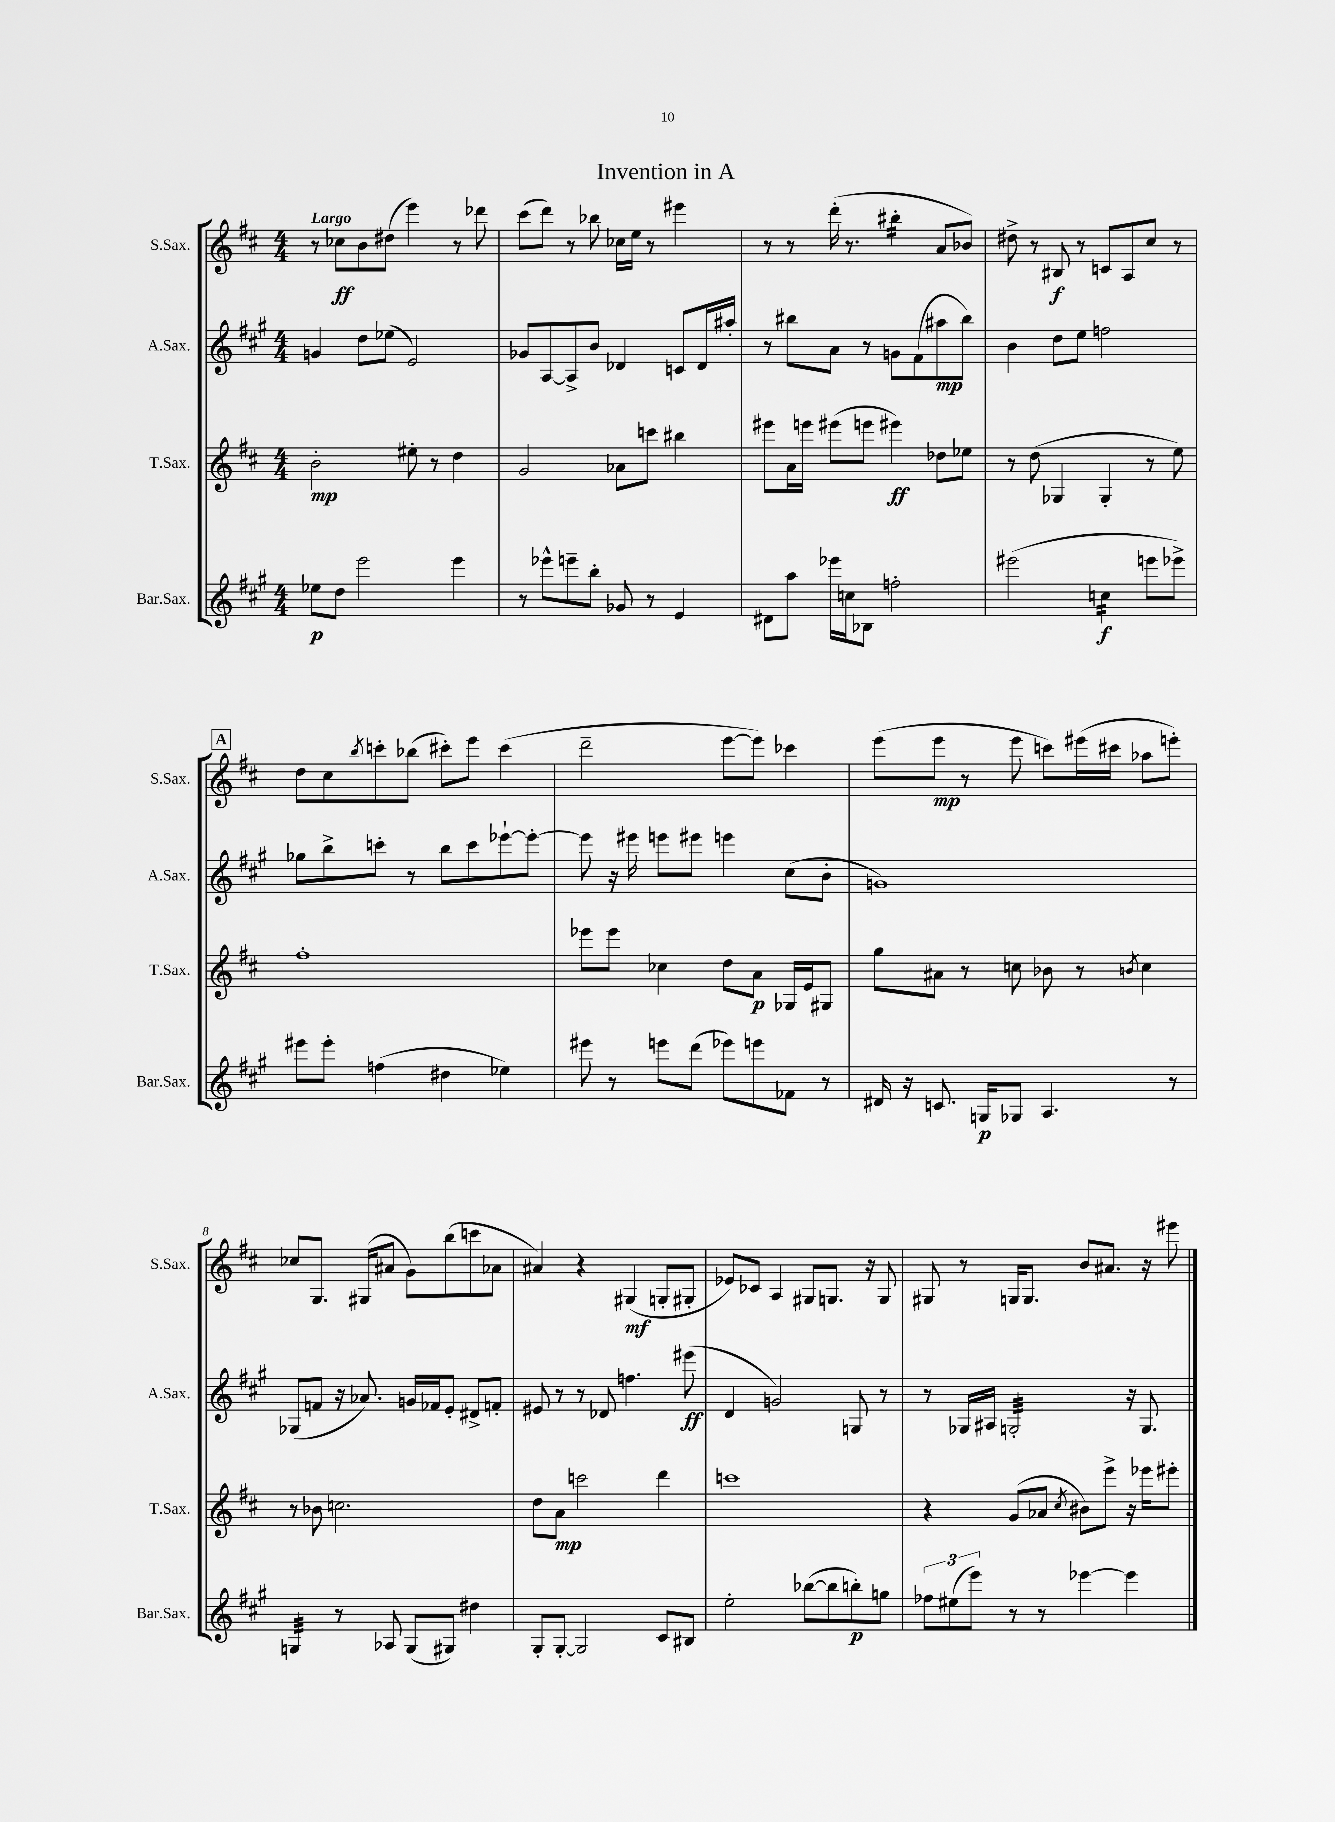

**kern	**kern	**kern	**kern
*staff4	*staff3	*staff2	*staff1
*clefG2	*clefG2	*clefG2	*clefG2
*k[f#c#g#]	*k[f#c#]	*k[f#c#g#]	*k[f#c#]
*M4/4	*M4/4	*M4/4	*M4/4
8ee-\L	2b'\	4g/	8r
8dd\J	.	.	8cc-\L
2eee\	.	8dd\L	8b\
.	.	(8ee-\J	(8dd#\J
.	8ee#'\	2e/)	4eee\)
.	8r	.	.
4eee\	4dd\	.	8r
.	.	.	8ddd-\
=	=	=	=
8r	2g/	8g-/L	(8ccc#\L
8eee-^^\L	.	[8A/	8ddd\J)
8eee~\	.	8A^/]	8r
8bb'\J	.	8b/J	8bb-\
8g-/	8a-\L	4d-/	16cc-\LL
.	.	.	16ee\JJ
8r	8ccc\J	.	8r
4e/	4bb#\	8c/L	4eee#\
.	.	16d-/L	.
.	.	16aa#'/JJ	.
=	=	=	=
8d#\L	8eee#\L	8r	8r
8aa\J	16a\L	8bb#\L	8r
.	16eee\JJ	.	.
16eee-\LL	(8eee#\L	8a\J	(16ddd'\
16cc\J	.	.	8.r
8B-\J	8eee\J	8r	.
2ff'\	4eee#\)	8g\L	4bb#'\
.	.	(8f#\	.
.	8dd-\L	8aa#\	8a/L
.	8ee-\J	8bb#\J)	8b-/J)
=	=	=	=
(2eee#\	8r	4b\	8dd#^\
.	(8dd\	.	8r
.	4G-/	8dd\L	8B#/
.	.	8ee\J	8r
4cc\	4G-'/	2ff\	8c/L
.	.	.	8A/
8eee\L	8r	.	8cc#/J
8eee-^\J)	8ee\)	.	8r
=	=	=	=
8eee#\L	1ff#'	8gg-\L	8dd\L
8eee#'\J	.	8bb^\	8cc#\
.	.	.	8qbb/
(4ff\	.	8ccc'\J	8ccc'\
.	.	8r	(8bb-\J
4dd#\	.	8bb\L	8ccc#'\L)
.	.	8ccc\	8eee\J
4ee-\)	.	[8eee-`\	(4ccc#\
.	.	8eee-'\_J	.
=	=	=	=
8eee#\	8eee-\L	8eee-\]	2ddd~\
8r	8eee-\J	16r	.
.	.	16eee#\	.
8eee\L	4cc-\	8eee\L	.
(8ddd\J	.	8eee#\J	.
8eee-\L)	8dd\L	4eee\	[8eee\L
8eee\	8a\J	.	8eee\]J)
8f-\J	16G-/LL	(8cc#\L	4ccc-\
.	16e/J	.	.
8r	8G#/J	8b'\J	.
=	=	=	=
16d#/	8gg\L	1g)	(8eee\L
16r	.	.	.
8.c/	8a#\J	.	8eee\J
.	8r	.	8r
16G/LK	.	.	.
8G-/J	8cc\	.	8eee\
4.A/	8b-\	.	8ccc\L)
.	8r	.	(16eee#\L
.	.	.	16ccc#\JJ
.	8qb/	.	.
.	4cc\	.	8aa-\L
8r	.	.	8eee'\J)
=	=	=	=
4G/	8r	(8G-/L	8cc-/L
.	8b-\	8f/J	8.G/J
8r	2.cc\	16r	.
.	.	8.a-/)	(16G#/LK
8A-/	.	.	8a#/J
(8G/L	.	16g/LL	8g\L)
.	.	16f-/J	.
8G#/J)	.	8e'/J	(8bb\
4dd#\	.	8d#^/L	8ccc\
.	.	8f'/J	8a-\J
=	=	=	=
8G#'/L	8dd\L	8e#/	4a#/)
[8G#'/J	8a\J	8r	.
2G#/]	2ccc\	8r	4r
.	.	8d-/	.
.	.	4.ff\	(4G#/
8c#/L	4ddd\	.	8G'/L
8B#/J	.	(8eee#\	8G#'/J
=	=	=	=
2ee'\	1ccc	4d/	8e-/L)
.	.	.	8c-/J
.	.	2g/)	4A/
([8bb-\L	.	.	8G#/L
8bb-\]	.	.	8.G/J
8bb'\)	.	8G/	.
.	.	.	16r
8gg\J	.	8r	8G/
=	=	=	=
12ff-\L	4r	8r	8G#/
(12ee#\	.	.	.
.	.	16G-/LL	8r
12eee\J)	.	.	.
.	.	16A#/JJ	.
8r	(8g/L	2G'/	16G/LK
.	.	.	8.G/J
8r	8a-/J	.	.
.	8qcc#/	.	.
[4eee-\	8b#\L)	.	8b/L
.	8eee^\J	.	8.a#/J
4eee-\]	16r	16r	.
.	16eee-\LK	8.G/	16r
.	8eee#'\J	.	8eee#\
==	==	==	==
*-	*-	*-	*-
